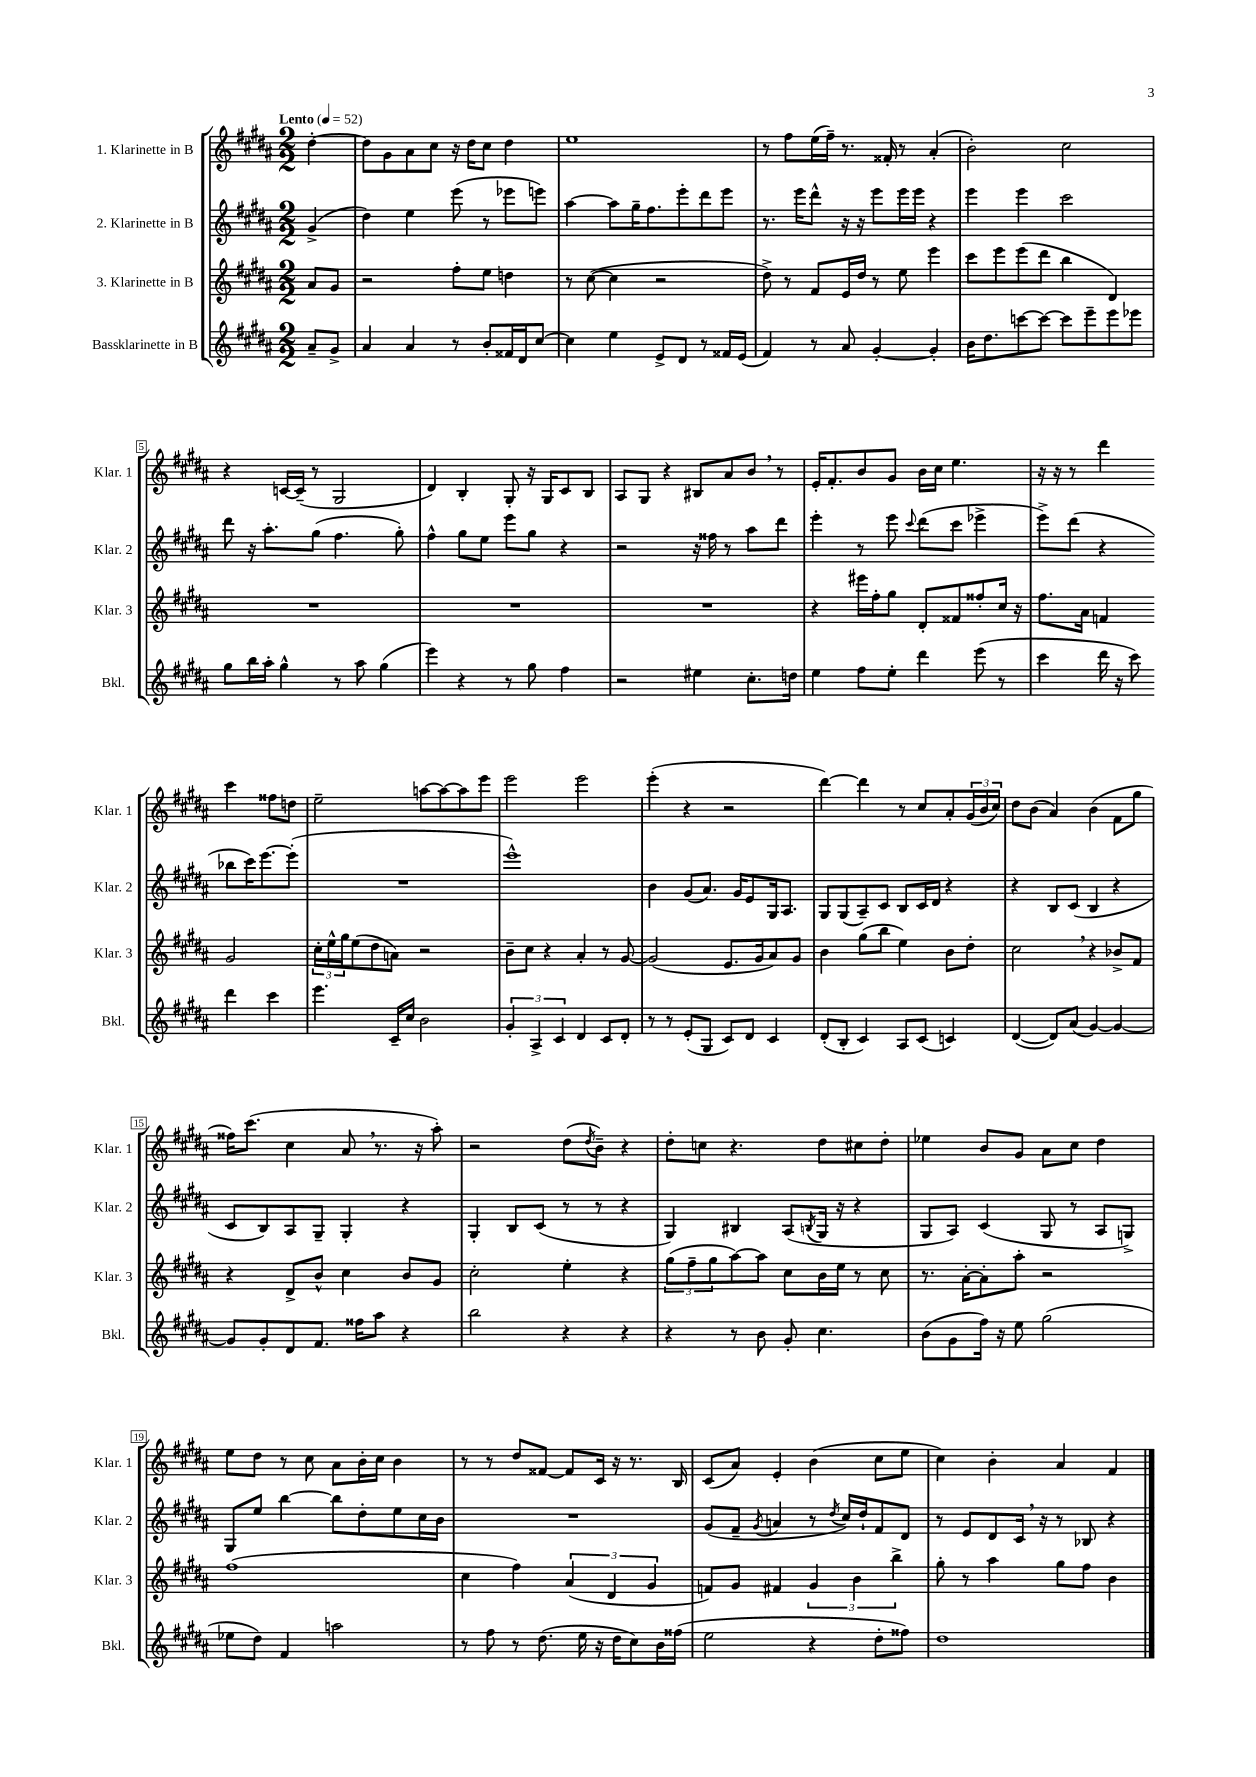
<<
\new StaffGroup <<
\new Staff = "s0" \with { instrumentName = "1. Klarinette in B" shortInstrumentName = "Klar. 1" } {
    \clef treble \key b \major \numericTimeSignature \time 2/2 \partial 4 \tempo "Lento" 4 = 52
    dis''4~-. |
    dis''8 gis'8 ais'8 cis''8 r16 dis''16 cis''8 dis''4 |
    e''1 |
    r8 fis''8 e''16( fis''16--) r8. fisis'16-. r8 ais'4-.( |
    b'2-.) cis''2 |
    r4 c'16~ c'16--( r8 gis2 |
    dis'4) b4-. gis8-. r16 gis16 cis'8 b8 |
    ais8 gis8 r4 bis8 ais'8 b'8 \breathe r8 |
    e'16-. fis'8.-. b'8 gis'8 b'16 cis''16 e''4. |
    r16 r16 r8 dis'''4 cis'''4 fisis''8 d''8 |
    e''2-- a''8~ a''8~ a''8 e'''8 |
    e'''2 e'''2 |
    e'''4-.( r4 r2 |
    dis'''4~) dis'''4 r8 cis''8 ais'8-. \tuplet 3/2 { gis'16( b'16 cis''16) } |
    dis''8 b'8( ais'4) b'4( fis'8 gis''8 |
    fisis''16) cis'''8.( cis''4 ais'8 \breathe r8. r16 ais''8-.) |
    r2 dis''8( \acciaccatura { dis''8 } b'8--) r4 |
    dis''8-. c''8 r4. dis''8 cis''8 dis''8-. |
    ees''4 b'8 gis'8 ais'8 cis''8 dis''4 |
    e''8 dis''8 r8 cis''8 ais'8 b'16-. cis''16 b'4 |
    r8 r8 dis''8 fisis'8~ fisis'8 cis'16 r16 r8. b16 |
    cis'8( ais'8) e'4-. b'4( cis''8 e''8 |
    cis''4) b'4-. ais'4 fis'4 \bar "|." |
}
\new Staff = "s1" \with { instrumentName = "2. Klarinette in B" shortInstrumentName = "Klar. 2" } {
    \clef treble \key b \major \numericTimeSignature \time 2/2 \partial 4
    gis'4->( |
    dis''4) e''4 e'''8( r8 ees'''8 e'''8) |
    ais''4~ ais''8 gis''16-- fis''8. e'''8-. dis'''8 e'''8 |
    r8. e'''16 dis'''8-^ r16 r16 e'''8 e'''16 e'''16 r4 |
    e'''4 e'''4 cis'''2 |
    dis'''8 r16 ais''8.-. gis''8( fis''4. gis''8-.) |
    fis''4-^ gis''8 e''8 e'''8 gis''8 r4 |
    r2 r16 fisis''16 r8 ais''8 dis'''8 |
    e'''4-. r8 e'''8 \appoggiatura { cis'''8 } dis'''8( cis'''8 ees'''4-> |
    e'''8->) dis'''8( r4 bes''8 cis'''16) e'''8.~ e'''8-.( |
    R1 |
    e'''1-^) |
    b'4 gis'8( ais'8.) gis'16 e'8 gis16 ais8. |
    gis8 gis8( ais8--) cis'8 b8 cis'16 dis'16 r4 |
    r4 b8 cis'8( b4 r4 |
    cis'8 b8) ais8 gis8-- gis4-. r4 |
    gis4-. b8 cis'8( r8 r8 r4 |
    gis4) bis4 ais8( \acciaccatura { b8 } gis16 r16 r4 |
    gis8 ais8) cis'4( gis8 r8 ais8 g8->) |
    gis8 e''8 b''4~ b''8 dis''8-. e''8 cis''16 b'16 |
    R1 |
    gis'8( fis'8-- \acciaccatura { gis'8 } a'4 r8 \acciaccatura { dis''8 } cis''16) dis''16-! fis'8 dis'8 |
    r8 e'8 dis'8 cis'16 \breathe r16 r8 bes8 r4 \bar "|." |
}
\new Staff = "s2" \with { instrumentName = "3. Klarinette in B" shortInstrumentName = "Klar. 3" } {
    \clef treble \key b \major \numericTimeSignature \time 2/2 \partial 4
    ais'8 gis'8 |
    r2 fis''8-. e''8 d''4 |
    r8 cis''8~( cis''4 r2 |
    dis''8->) r8 fis'8 e'16 dis''16 r8 e''8 e'''4 |
    cis'''8 e'''8 e'''8( dis'''8 b''4 dis'4) |
    R1 |
    R1 |
    R1 |
    r4 eis'''16 fis''16-. gis''8 dis'8-. fisis'8 fisis''8-. cis''16 r16 |
    fis''8. ais'16 f'4 gis'2 |
    \tuplet 3/2 { cis''16-. e''16-^ gis''16 } e''8( dis''8 a'8) r2 |
    b'8-- cis''8 r4 ais'4-. r8 gis'8~ |
    gis'2( e'8. gis'16 ais'8) gis'8 |
    b'4 gis''8( b''8 e''4) b'8 dis''8-. |
    cis''2 \breathe r4 bes'8-> fis'8 |
    r4 dis'8-> b'8-^ cis''4 b'8 gis'8 |
    cis''2-. e''4-. r4 |
    \tuplet 3/2 { gis''8( fis''8-- gis''8 } ais''8~) ais''8 cis''8 b'16 e''16 r8 cis''8 |
    r8. ais'16~-. ais'8-. ais''8-. r2 |
    fis''1( |
    cis''4 fis''4) \tuplet 3/2 { ais'4( dis'4 gis'4 } |
    f'8) gis'8 fis'4 \tuplet 3/2 { gis'4 b'4 b''4-> } |
    gis''8-. r8 ais''4 gis''8 fis''8 b'4 \bar "|." |
}
\new Staff = "s3" \with { instrumentName = "Bassklarinette in B" shortInstrumentName = "Bkl." } {
    \clef treble \key b \major \numericTimeSignature \time 2/2 \partial 4
    ais'8-- gis'8-> |
    ais'4 ais'4 r8 b'8-. fisis'16 dis'16 cis''8~ |
    cis''4 e''4 e'8-> dis'8 r8 fisis'16 e'16( |
    fis'4) r8 ais'8 gis'4~-. gis'4-. |
    b'16 dis''8. c'''8~ c'''8~ c'''8 e'''8-- e'''8 ees'''8 |
    gis''8 b''16 ais''16-. gis''4-^ r8 ais''8 gis''4( |
    e'''4) r4 r8 gis''8 fis''4 |
    r2 eis''4 cis''8.-. d''16 |
    e''4 fis''8 e''8-. dis'''4 e'''8( r8 |
    cis'''4 dis'''16 r16 cis'''8) dis'''4 cis'''4 |
    e'''4. cis'16-- cis''16 b'2 |
    \tuplet 3/2 { gis'4-. ais4-> cis'4 } dis'4 cis'8 dis'8-. |
    r8 r8 e'8-.( gis8 cis'8) dis'8 cis'4 |
    dis'8-.( b8-. cis'4) ais8 cis'8( c'4) |
    dis'4~( dis'8) ais'8( gis'4~) gis'4~ |
    gis'8 gis'8-. dis'8 fis'8. fisis''16 ais''8 r4 |
    b''2 r4 r4 |
    r4 r8 b'8 gis'8-. cis''4. |
    b'8( gis'8 fis''16) r16 e''8 gis''2( |
    ees''8 dis''8) fis'4 a''2 |
    r8 fis''8 r8 dis''8.( e''16 r16 dis''16 cis''8) b'16 fisis''16( |
    e''2 r4 dis''8-. fisis''8) |
    dis''1 \bar "|." |
}
>>
>>
\layout { \context { \Score \override BarNumber.stencil = #(make-stencil-boxer 0.1 0.3 ly:text-interface::print) } }
